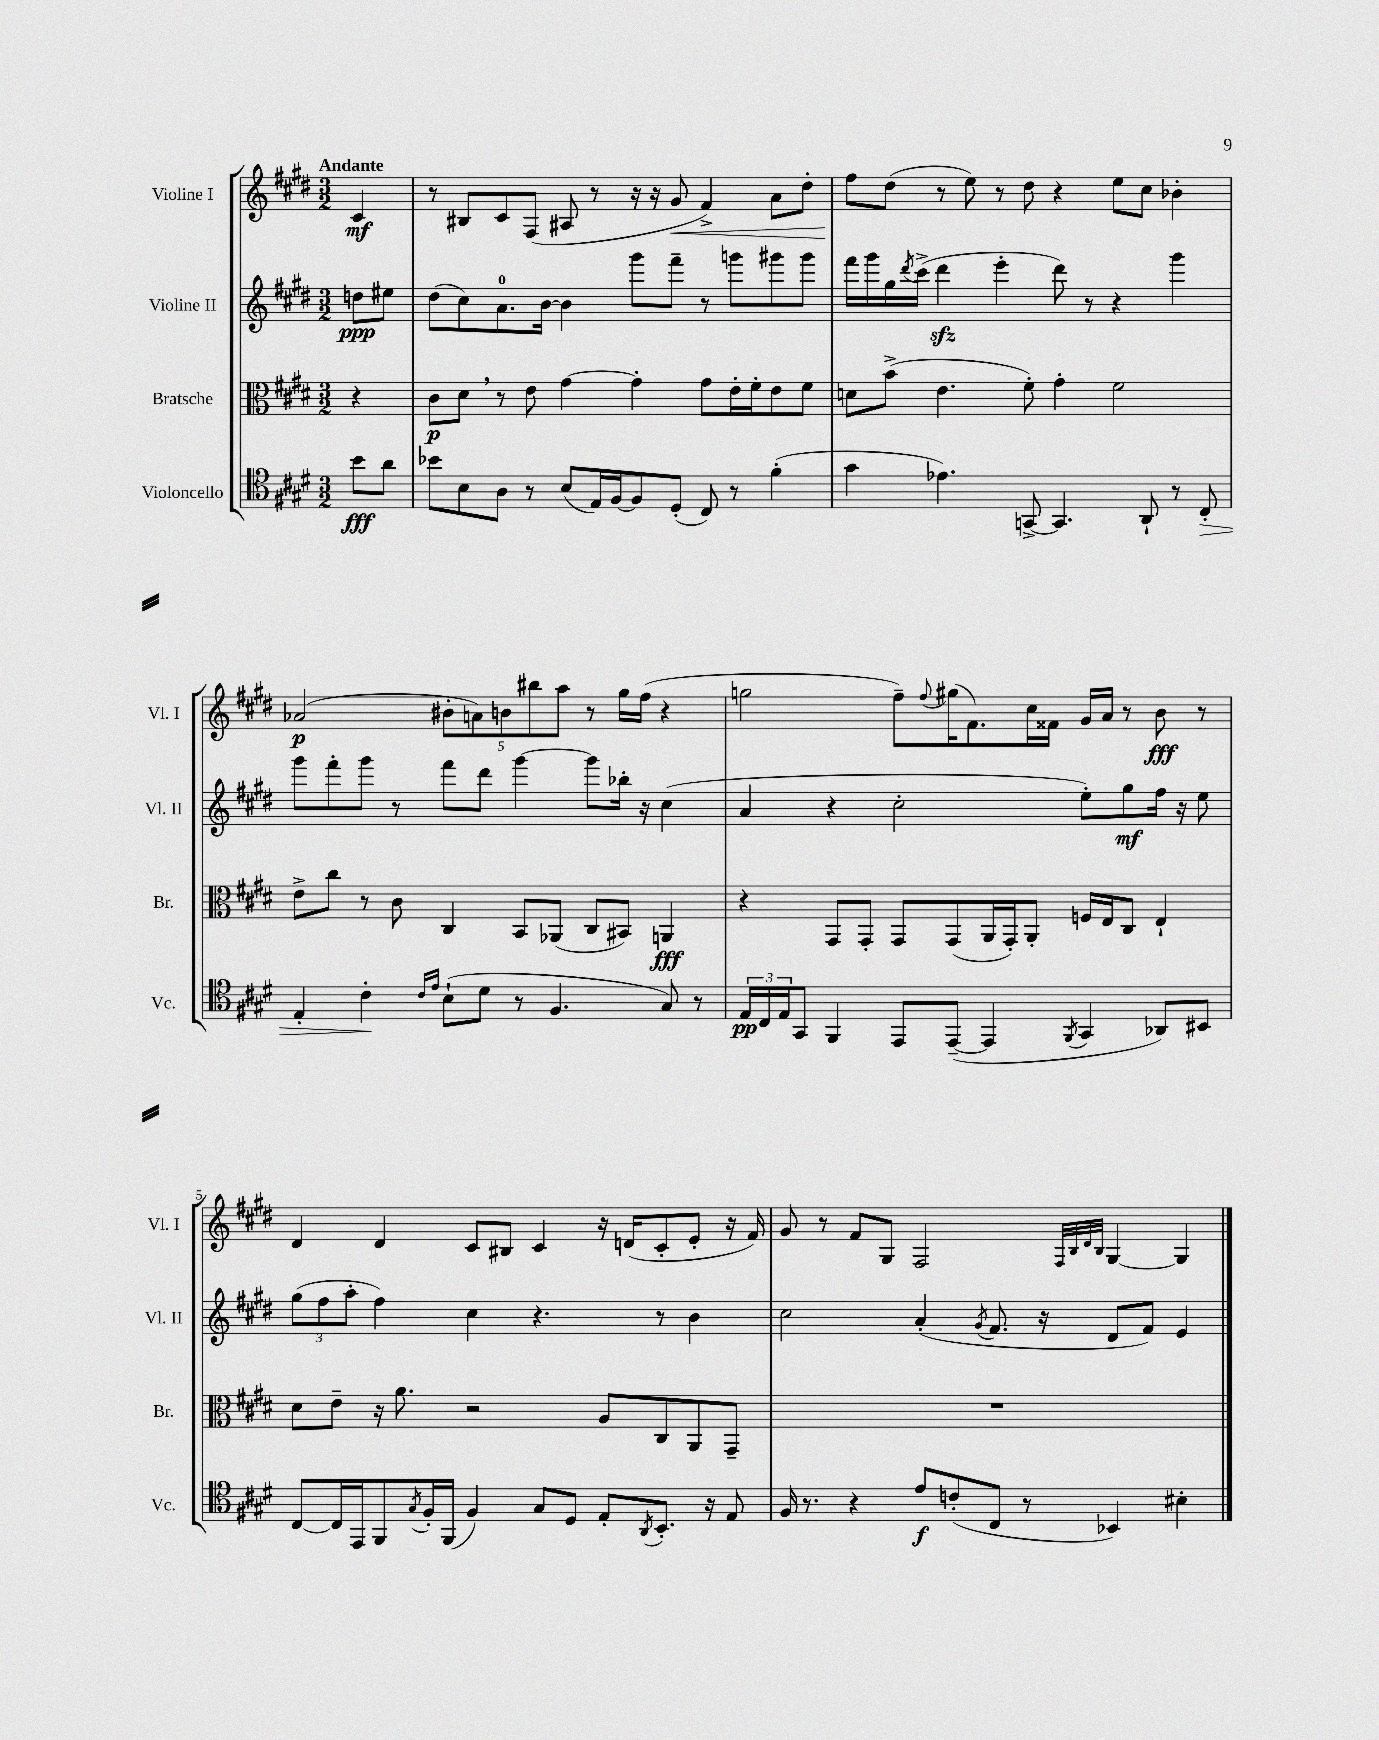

**kern	**dynam	**kern	**dynam	**kern	**dynam	**kern	**dynam
*part4	*part4	*part3	*part3	*part2	*part2	*part1	*part1
*staff4	*staff4	*staff3	*staff3	*staff2	*staff2	*staff1	*staff1
*I"Violoncello	*	*I"Bratsche	*	*I"Violine II	*	*I"Violine I	*
*I'Vc.	*	*I'Br.	*	*I'Vl. II	*	*I'Vl. I	*
*clefC4	*	*clefC3	*	*clefG2	*	*clefG2	*
*k[f#c#g#d#]	*	*k[f#c#g#d#]	*	*k[f#c#g#d#]	*	*k[f#c#g#d#]	*
*M3/2	*	*M3/2	*	*M3/2	*	*M3/2	*
=	=	=	=	=	=	=	=
!	!	!	!	!	!	!LO:TX:a:B:t=Andante	!
8b\L	fff	4r	.	8ddn\L	ppp	4c#/	mf
8a\J	.	.	.	8ee#X\J	.	.	.
=1	=1	=1	=1	=1	=1	=1	=1
8b-X\L	.	8c#\L	p	(8dd#\L	.	8r	.
8B\	.	8d#,\J	.	8cc#\)	.	8B#X/L	.
8A\J	.	8r	.	8.a\	.	8c#/	.
8r	.	8e\	.	.	.	(8F#/J	.
.	.	.	.	[16b\Jk	.	.	.
(8B/L	.	[4g#\	.	4b\]	.	8A#X/	.
16E/L)	.	.	.	.	.	8r	.
[16F#/J	.	.	.	.	.	.	.
8F#/]	.	4g#'\]	.	8ggg#\L	.	16r	.
.	.	.	.	.	.	16r	.
!	!	!	!	!	!	!	!LO:HP:b
(8D#'/J	.	.	.	8fff#~\J	.	8g#/	<
8C#/)	.	8g#\L	.	8r	.	4f#^/)	.
8r	.	16e'\L	.	8gggn\L	.	.	.
.	.	16f#'\J	.	.	.	.	.
(4f#'\	.	8e\	.	8ggg#X\	.	8a\L	.
.	.	8f#\J	.	8ggg#\J	.	8dd#'\J	.
=2	=2	=2	=2	=2	=2	=2	=2
4g#\	.	8dn\L	.	16fff#\LL	.	8ff#\L	.
.	.	.	.	16ggg#\	.	.	.
.	.	(8b^\J	.	16gg#\	.	(8dd#\J	[
.	.	.	.	8qddd#/	.	.	.
.	.	.	.	(16ccc#^\JJ	.	.	.
4.e-X\)	.	4.e\	.	4ddd#zz\	.	8r	.
.	.	.	.	.	.	8ee\)	.
.	.	.	.	4eee'\	.	8r	.
[8GGn^/	.	8f#'\)	.	.	.	8dd#\	.
4.GG/]	.	4g#'\	.	8ddd#\)	.	4r	.
.	.	.	.	8r	.	.	.
.	.	2f#\	.	4r	.	8ee\L	.
8AA`/	.	.	.	.	.	8cc#\J	.
8r	.	.	.	4ggg#\	.	4b-X'\	.
!	!LO:HP:b	!	!	!	!	!	!
8C#'/	>	.	.	.	.	.	.
!!LO:LB:g=z
=3	=3	=3	=3	=3	=3	=3	=3
4E'/	.	8e^\L	.	8ggg#\L	.	(2a-X/	p
.	.	8cc#\J	.	8fff#'\	.	.	.
4c#'\	.	8r	.	8ggg#\J	.	.	.
.	.	8c#\	.	8r	.	.	.
16qqc#/LL	.	.	.	.	.	.	.
16qqe/JJ	.	.	.	.	.	.	.
(8B`\L	]	4C#/	.	8fff#\L	.	10b#X'\L	.
.	.	.	.	.	.	10an\)	.
8d#\J	.	.	.	8ddd#\J	.	.	.
.	.	.	.	.	.	10bn\	.
8r	.	8BB/L	.	[4ggg#\	.	.	.
.	.	.	.	.	.	10bb#X\	.
4.F#/	.	(8AA-X/J	.	.	.	.	.
.	.	.	.	.	.	10aa\J	.
.	.	8C#/L	.	8ggg#\L]	.	8r	.
.	.	8BB#X/J)	.	16bb-X'\Jk	.	16gg#\LL	.
.	.	.	.	16r	.	(16ff#\JJ	.
8G#/)	.	4AAn/	fff	(4cc#\	.	4r	.
8r	.	.	.	.	.	.	.
=4	=4	=4	=4	=4	=4	=4	=4
24E/LL	pp	4r	.	4a/	.	2ggn\	.
24C#/	.	.	.	.	.	.	.
24E/J	.	.	.	.	.	.	.
8GG#/J	.	.	.	.	.	.	.
4FF#/	.	8GG#/L	.	4r	.	.	.
.	.	8GG#'/J	.	.	.	.	.
8EE/L	.	8GG#/L	.	2cc#'\	.	8ff#~\L)	.
.	.	.	.	.	.	8qqff#/	.
([8EE~/J	.	(8GG#/	.	.	.	(16gg#X\K	.
.	.	.	.	.	.	8.f#\)	.
4EE/]	.	16AA/L	.	.	.	.	.
.	.	16GG#'/J)	.	.	.	.	.
.	.	8AA'/J	.	.	.	16cc#\L	.
.	.	.	.	.	.	16f##X\JJ	.
8qFF#/	.	.	.	.	.	.	.
4GG#/	.	16Fn/LL	.	8ee'\L)	.	16g#/LL	.
.	.	16E/J	.	.	.	16a/JJ	.
.	.	8C#/J	.	8gg#\	mf	8r	.
8AA-X/L)	.	4E`/	.	16ff#\Jk	.	8b\	fff
.	.	.	.	16r	.	.	.
8BB#X/J	.	.	.	8ee\	.	8r	.
!!LO:LB:g=z
=5	=5	=5	=5	=5	=5	=5	=5
[8C#/L	.	8d#\L	.	(12gg#\L	.	4d#/	.
.	.	.	.	12ff#\	.	.	.
16C#/L]	.	8e~\J	.	.	.	.	.
.	.	.	.	12aa'\J	.	.	.
16EE/J	.	.	.	.	.	.	.
8FF#/	.	16r	.	4ff#\)	.	4d#/	.
.	.	8.a\	.	.	.	.	.
8qG#/	.	.	.	.	.	.	.
16F#'/L	.	.	.	.	.	.	.
(16FF#/JJ	.	.	.	.	.	.	.
4F#/)	.	2r	.	4cc#\	.	8c#/L	.
.	.	.	.	.	.	8B#X/J	.
8G#/L	.	.	.	4.r	.	4c#/	.
8D#/J	.	.	.	.	.	.	.
8E'/L	.	8A/L	.	.	.	16r	.
.	.	.	.	.	.	(16dn/KL	.
8qAA/	.	.	.	.	.	.	.
8.BB'/J	.	8C#/	.	8r	.	8c#'/	.
.	.	8AA/	.	4b\	.	8e'/J	.
16r	.	.	.	.	.	.	.
8E/	.	8GG#~/J	.	.	.	16r	.
.	.	.	.	.	.	16f#/)	.
=6	=6	=6	=6	=6	=6	=6	=6
16F#/	.	1.r	.	2cc#\	.	8g#/	.
8.r	.	.	.	.	.	.	.
.	.	.	.	.	.	8r	.
4r	.	.	.	.	.	8f#/L	.
.	.	.	.	.	.	8G#/J	.
8e/L	f	.	.	(4a'/	.	2F#/	.
(8cn'/	.	.	.	.	.	.	.
.	.	.	.	8qg#/	.	.	.
8C#/J	.	.	.	8.f#/	.	.	.
8r	.	.	.	.	.	.	.
.	.	.	.	16r	.	.	.
.	.	.	.	.	.	32qqF#/LLL	.
.	.	.	.	.	.	32qqB/	.
.	.	.	.	.	.	32qqd#/	.
.	.	.	.	.	.	32qqB/JJJ	.
4BB-X/)	.	.	.	8d#/L	.	[4G#/	.
.	.	.	.	8f#/J)	.	.	.
4B#X'\	.	.	.	4e/	.	4G#/]	.
==	==	==	==	==	==	==	==
*-	*-	*-	*-	*-	*-	*-	*-
